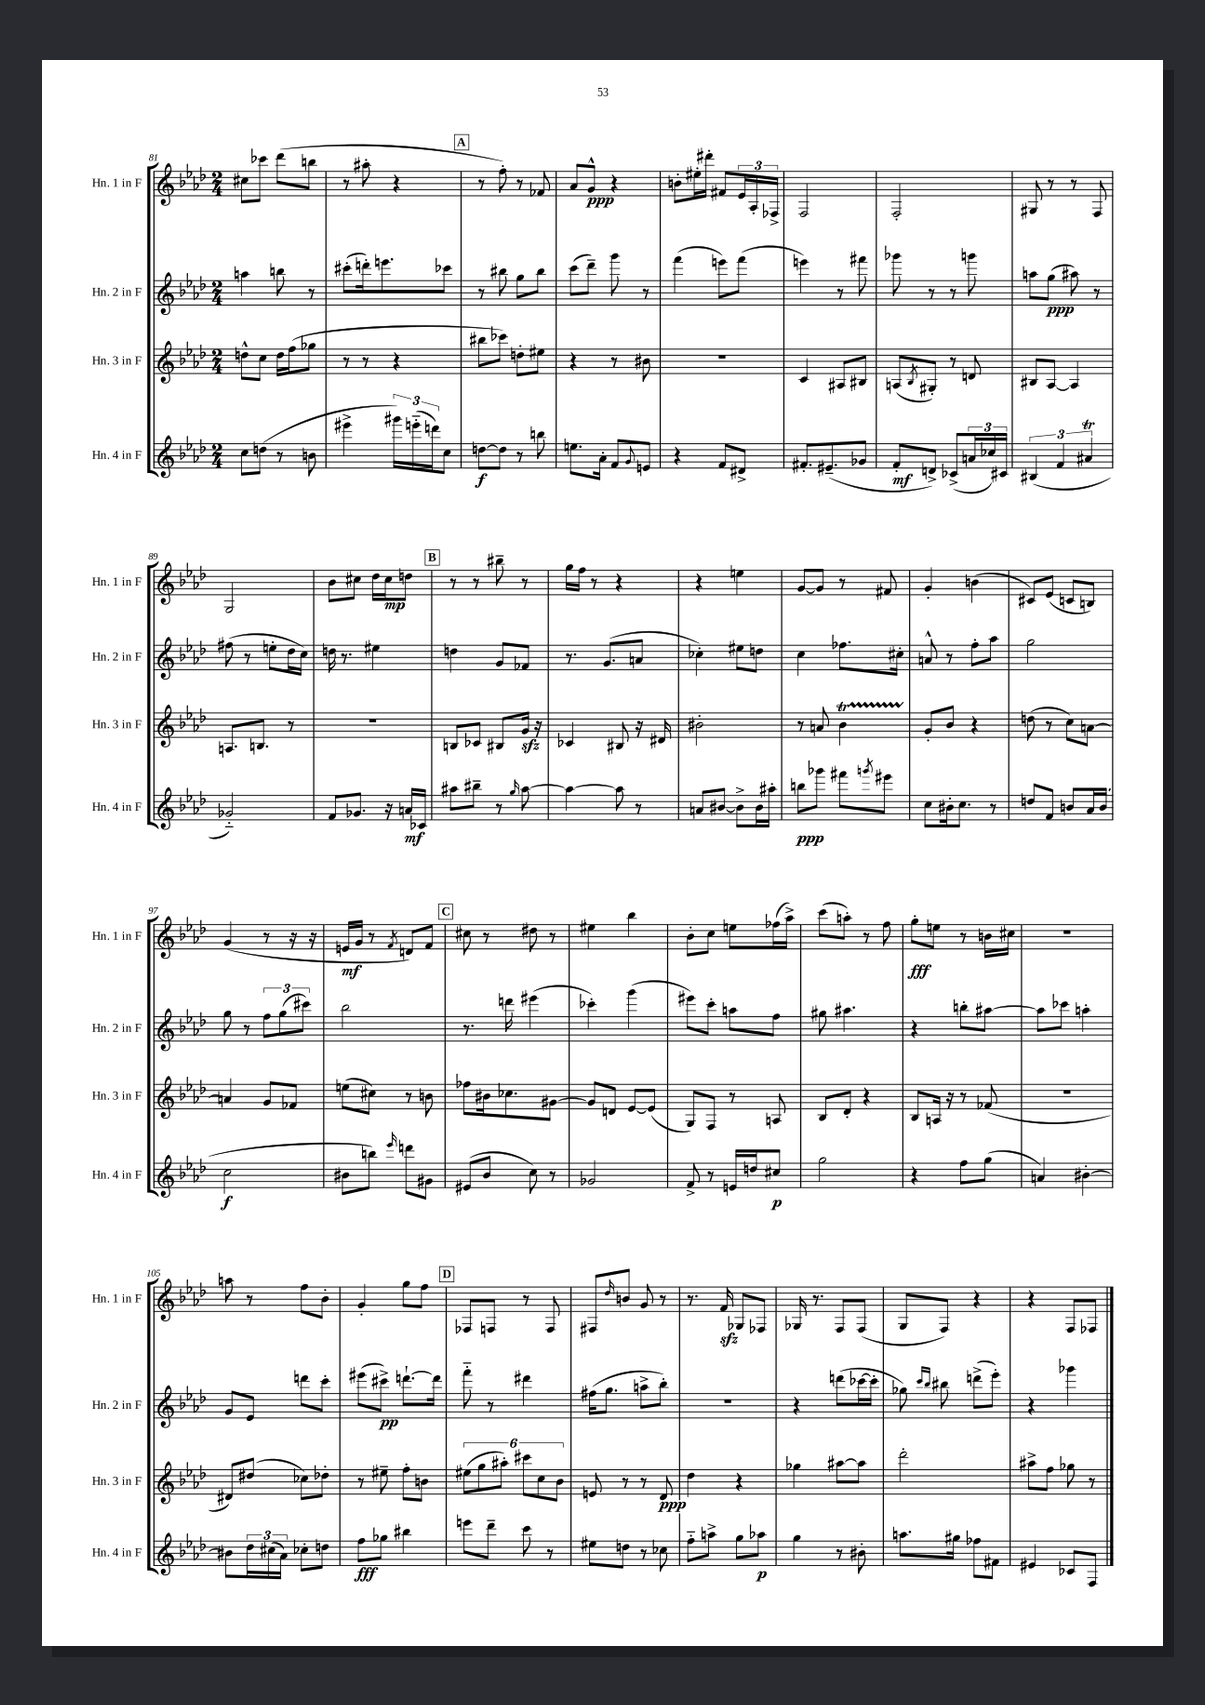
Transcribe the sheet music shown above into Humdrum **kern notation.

**kern	**kern	**kern	**kern
*staff4	*staff3	*staff2	*staff1
*clefG2	*clefG2	*clefG2	*clefG2
*k[b-e-a-d-]	*k[b-e-a-d-]	*k[b-e-a-d-]	*k[b-e-a-d-]
*M2/4	*M2/4	*M2/4	*M2/4
8cc	8dd^^	4aa	8cc#
(8dd	8cc	.	8ccc-
8r	16dd	8bb	(8ddd-
.	(16ff	.	.
8b	8gg-	8r	8bb
=	=	=	=
4eee#^	8r	(8ccc#'	8r
.	8r	16ddd')	8aa#'
.	.	8.eee	.
24ggg#)	4r	.	4r
(24eee'~	.	.	.
24ddd)	.	.	.
8cc	.	8ccc-	.
=	=	=	=
[8dd	8bb#	8r	8r
8dd]	8ccc-)	8bb#	8ff')
8r	8dd'	8gg	8r
8bb	8ee#	8bb#	8f-
=	=	=	=
8.ee	4r	(8ccc	8a-
.	.	8ddd-~)	8g^^
16a-'	.	.	.
8f	8r	8ggg	4r
8qqg	.	.	.
8e	8b#	8r	.
=	=	=	=
4r	2r	(4fff	8b'
.	.	.	16ee#'
.	.	.	16ddd#'
8f	.	8eee)	8f#
8d#^	.	(8fff	24e-
.	.	.	24A-'
.	.	.	24F-^
=	=	=	=
8.f#'	4c	4eee)	2F
(8.e#~	.	.	.
.	8A#	8r	.
8g-	8B#	8fff#	.
=	=	=	=
8f'	(8A	8ggg-	2F'
.	8qB-	.	.
8d^)	8G#')	8r	.
(8c-^	8r	8r	.
24a	8d	8ggg	.
24cc-)	.	.	.
24c#	.	.	.
=	=	=	=
(6B#	8B#	8aa	8G#
.	[8A-	(8gg	8r
6f	.	.	.
.	4A-]	8aa#)	8r
6a#	.	.	.
.	.	8r	8F
=	=	=	=
2g-'~)	8.A	(8ff#	2G
.	.	8r	.
.	8.B	.	.
.	.	8ee'	.
.	8r	16dd-	.
.	.	16cc)	.
=	=	=	=
8f	2r	16dd	8b-
.	.	8.r	.
8.g-	.	.	8cc#
.	.	4ee#	16dd-
16r	.	.	16cc#
16a	.	.	8dd
16c-	.	.	.
=	=	=	=
8aa#	8B	4dd	8r
8bb#~	8c-	.	8r
8r	8B#	8g	8bb#~
16qqgg	.	.	.
[8aa#	16g	8f-	8r
.	16r	.	.
=	=	=	=
4aa#_	4c-	8.r	16gg
.	.	.	16ff
.	.	.	8r
.	.	(8.g	.
8aa#]	8B#	.	4r
8r	16r	8a	.
.	16d#	.	.
=	=	=	=
8a	2b#'	4cc-')	4r
[8b#	.	.	.
8b#^]	.	8ee#	4ee
16b#	.	8dd	.
16aa#'	.	.	.
=	=	=	=
8bb	8r	4cc	[8g
8ggg-	8a	.	8g]
8fff#	4b-	8.ff-	8r
8qggg	.	.	.
8eee#	.	.	8f#
.	.	16cc#'	.
=	=	=	=
8cc	8g'	8a^^	4g'
16b#'	8b-	8r	.
8.cc	.	.	.
.	4r	8ff'	(4b
8r	.	8aa-	.
=	=	=	=
8dd	(8dd	2gg	8c#)
8f	8r	.	(8e-
8b	8cc)	.	8c
16a-	[8a	.	8B)
(16b	.	.	.
=	=	=	=
2cc	4a]	8gg	(4g
.	.	8r	.
.	8g	12ff	8r
.	.	(12gg	.
.	8f-	.	16r
.	.	12ccc#)	.
.	.	.	16r
=	=	=	=
8b#	(8ee	2bb-	16e
.	.	.	16g
8bb)	8cc#)	.	8r
16qqeee-	.	.	8qf
8ddd	8r	.	8d)
8g#	8b	.	8f
=	=	=	=
(8e#	8ff-	8.r	8cc#
8b-	16b#	.	8r
.	8.cc-	16ddd	.
8cc)	.	(4eee#	8dd#
8r	[8g#	.	8r
=	=	=	=
2g-	8g#]	4ccc-')	4ee#
.	8d	.	.
.	[8e-	(4ggg	4bb-
.	(8e-]	.	.
=	=	=	=
8f^	8G)	8eee#)	8b-'
8r	8F	8ccc'	8cc
16e	8r	8aa	8ee
16dd	.	.	.
8cc#	8A	8ff	(16ff-
.	.	.	16aa-^)
=	=	=	=
2gg	8B-	8gg#	(8ccc
.	8d-'	4.aa#	8aa')
.	4r	.	8r
.	.	.	8ff
=	=	=	=
4r	8B-	4r	8gg'
.	16A	.	8ee
.	16r	.	.
8ff	8r	8bb'	8r
(8gg	(8f-	[8aa#	16b
.	.	.	16cc#
=	=	=	=
4a)	2r	8aa#]	2r
.	.	8ccc-	.
[4b#'	.	4aa'	.
=	=	=	=
8b#]	8d#)	8g	8aa
24dd-	(8dd#	8e-	8r
(24cc#	.	.	.
24a-)	.	.	.
8cc-'	8cc-)	8ddd	8ff
8dd	8dd-'	8ccc'	8b-'
=	=	=	=
8ff	8r	(8eee#	4g'
8gg-	8ee#~	8ccc#^)	.
4bb#	8ff'	[8.ddd`	8gg
.	8b	.	8ff
.	.	16ddd]	.
=	=	=	=
8eee	(12ee#	8fff'~	8F-
.	12gg	.	.
8ddd-~	.	8r	8F
.	12aa#')	.	.
8ccc	12ccc#	4ddd#	8r
.	12cc	.	.
8r	.	.	8F
.	12b-	.	.
=	=	=	=
8ee#	8e	(16ff#	8F#
.	.	8.gg	.
.	.	.	16qqdd-
8dd	8r	.	8b
8r	8r	8aa^	8g
8cc-	8d-	8bb-')	8r
=	=	=	=
8ff'~	4dd-	2r	8.r
8aa^	.	.	.
.	.	.	16f
8gg	4r	.	8G-
8aa-	.	.	8F-
=	=	=	=
4gg	4gg-	4r	16G-
.	.	.	8.r
8r	[8aa#	(8ddd	8F
8b#'	8aa#]	[16ccc-	(8F
.	.	16ccc-']	.
=	=	=	=
8.aa	2ddd-'	8gg-)	8G
.	.	16qqccc	.
.	.	16qqbb-	.
.	.	8bb#	8F)
16gg#	.	.	.
8ff-	.	(8ddd^	4r
8f#	.	8eee-')	.
=	=	=	=
4e#	8aa#^	4r	4r
.	8ff	.	.
8c-	8gg-	4ggg-	8F
8F	8r	.	8F-
==	==	==	==
*-	*-	*-	*-
